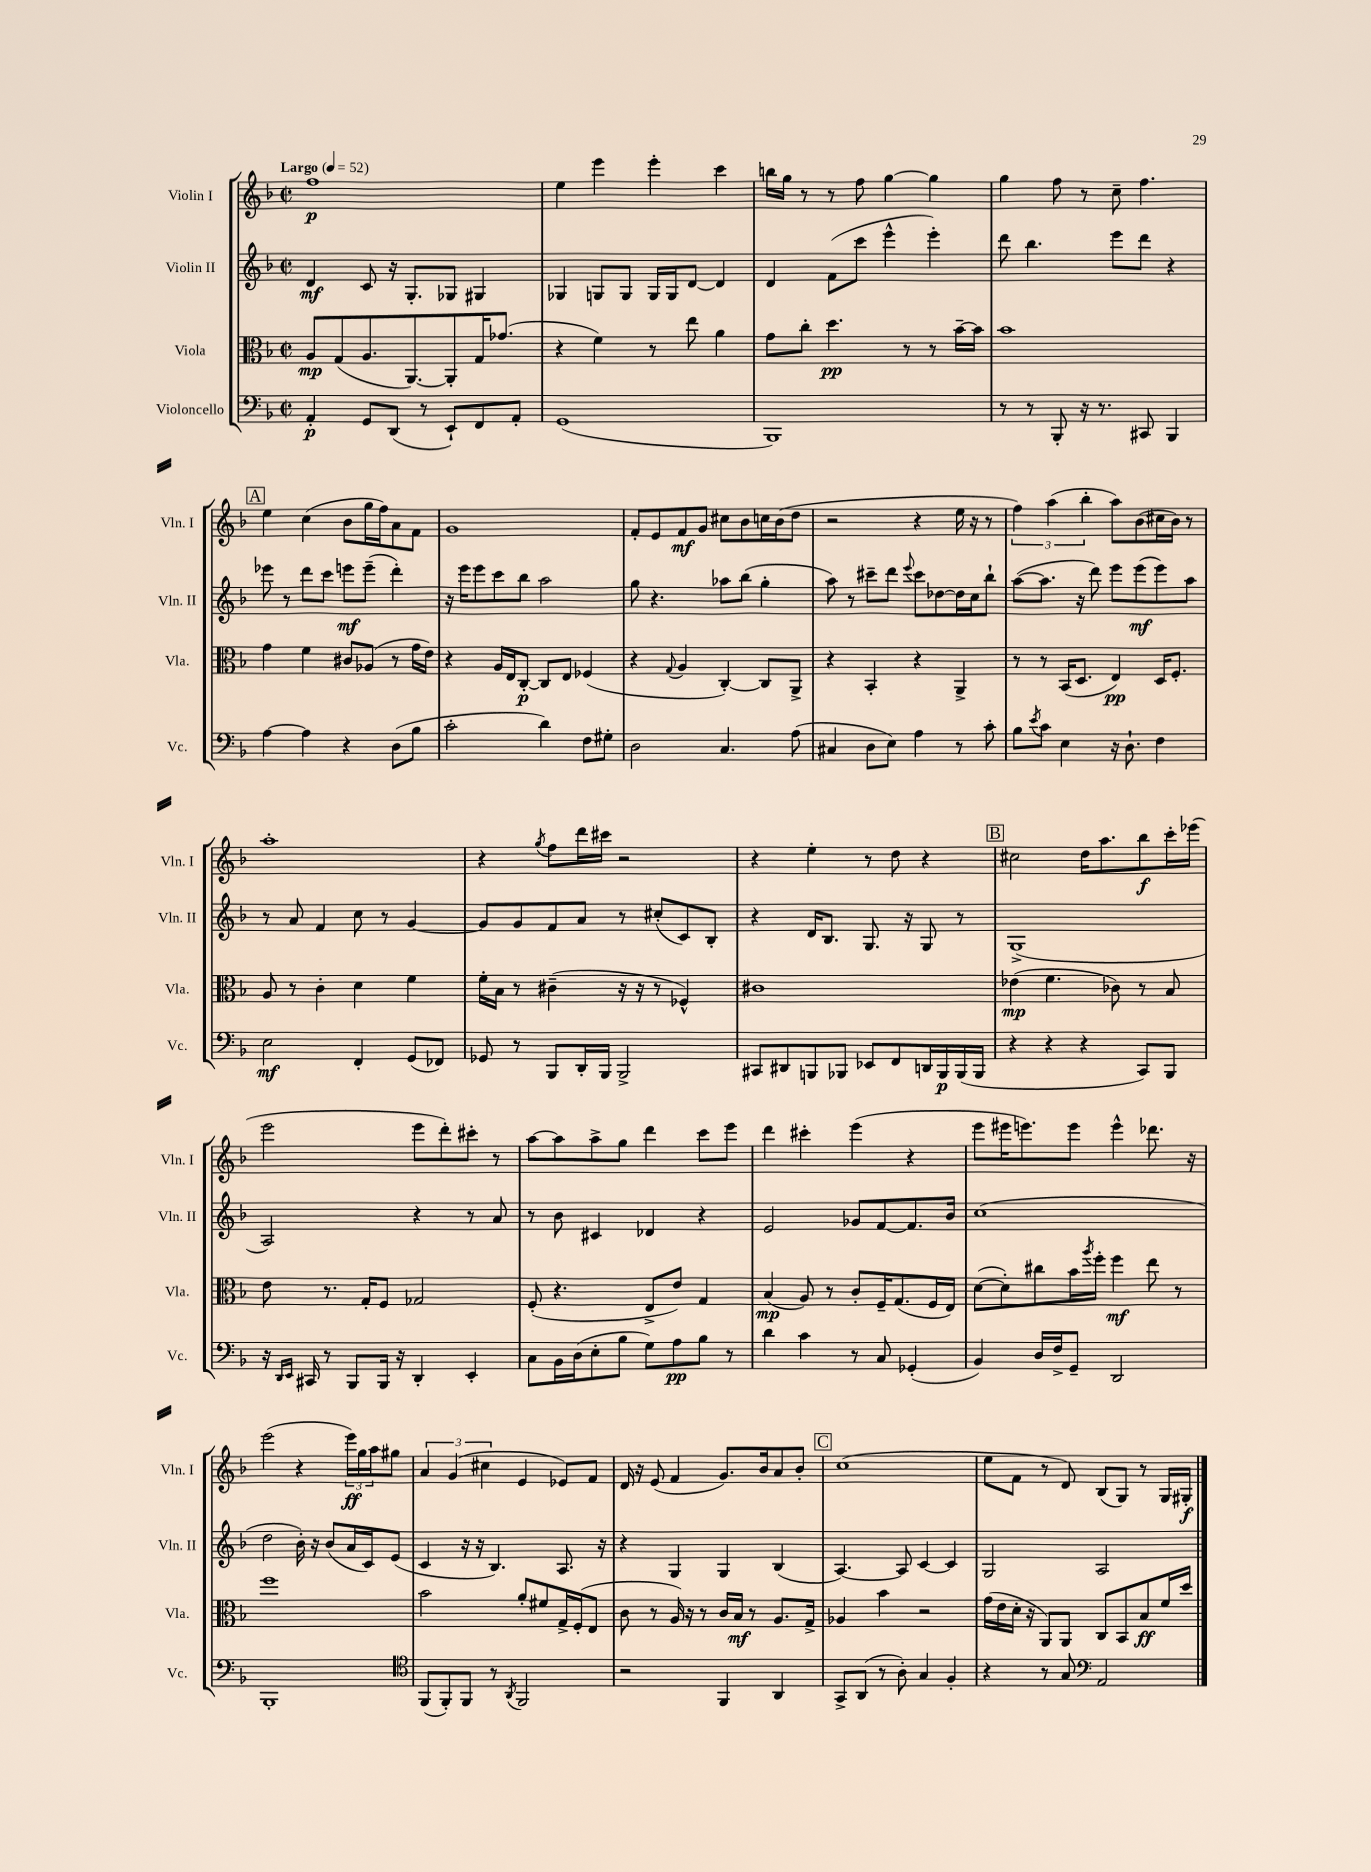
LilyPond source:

<<
\new StaffGroup <<
\new Staff = "s0" \with { instrumentName = "Violin I" shortInstrumentName = "Vln. I" } {
    \clef treble \key f \major \defaultTimeSignature \time 2/2 \tempo "Largo" 4 = 52
    f''1\p |
    e''4 e'''4 e'''4-. c'''4 |
    b''16 g''16 r8 r8 f''8 g''4~ g''4 |
    g''4 f''8 r8 c''8-- f''4. |
    \mark \markup { \box "A" } e''4 c''4( bes'8 g''16 f''16) a'8 f'8 |
    g'1 |
    f'8-. e'8 f'8\mf g'8 cis''8 bes'8 c''16 bes'16( d''8 |
    r2 r4 e''16 r16 r8 |
    \tuplet 3/2 { f''4) a''4( bes''4-. } a''8) bes'8( cis''16 bes'16) r8 |
    a''1-. |
    r4 \acciaccatura { g''8 } f''8 d'''16 cis'''16 r2 |
    r4 e''4-. r8 d''8 r4 |
    \mark \markup { \box "B" } cis''2 d''16 a''8. bes''8\f c'''16-. ees'''16( |
    e'''2 e'''8 d'''8-.) cis'''8-. r8 |
    a''8~ a''8 a''8-> g''8 d'''4 c'''8 e'''8 |
    d'''4 cis'''4-. e'''4( r4 |
    e'''8 eis'''16 e'''8.) e'''8 e'''4-^ des'''8. r16 |
    e'''2( r4 \tuplet 3/2 { e'''16\ff) g''16 a''16 } gis''8 |
    \tuplet 3/2 { a'4 g'4( cis''4 } e'4 ees'8) f'8 |
    d'16 r16 e'8( f'4 g'8.) bes'16 a'8 bes'8-. |
    \mark \markup { \box "C" } c''1( |
    e''8 f'8 r8 d'8) bes8( g8) r8 g16 gis16-.\f \bar "|." |
}
\new Staff = "s1" \with { instrumentName = "Violin II" shortInstrumentName = "Vln. II" } {
    \clef treble \key f \major \defaultTimeSignature \time 2/2
    d'4\mf c'8 r16 g8.-. ges8 gis4 |
    ges4 g8 g8 g16 g16 d'8~ d'4 |
    d'4 f'8( c'''8 e'''4-^ e'''4-.) |
    d'''8 bes''4. e'''8 d'''8 r4 |
    \mark \markup { \box "A" } ees'''8 r8 d'''8 c'''8 e'''8\mf e'''8--( d'''4-.) |
    r16 e'''16 e'''8 c'''8 bes''8 a''2 |
    g''8 r4. aes''8 bes''8( g''4-. |
    a''8) r8 cis'''8-- d'''8 \appoggiatura { e'''8 } cis'''8 des''8~ des''16 c''16 bes''8-! |
    a''8~( a''8. r16 d'''8) e'''8 e'''8\mf( e'''8) a''8 |
    r8 a'8 f'4 c''8 r8 g'4~ |
    g'8 g'8 f'8 a'8 r8 cis''8-.( c'8) bes8-. |
    r4 d'16 bes8. g8. r16 g8 r8 |
    \mark \markup { \box "B" } g1->( |
    a2) r4 r8 a'8 |
    r8 bes'8 cis'4 des'4 r4 |
    e'2 ges'8 f'8~ f'8. bes'16 |
    c''1( |
    d''2 bes'16-.) r16 bes'8( a'16 c'16) e'8( |
    c'4 r16 r16 bes4.) a8. r16 |
    r4 g4 g4 bes4( |
    \mark \markup { \box "C" } a4.~) a8 c'4~ c'4 |
    g2 a2 \bar "|." |
}
\new Staff = "s2" \with { instrumentName = "Viola" shortInstrumentName = "Vla." } {
    \clef alto \key f \major \defaultTimeSignature \time 2/2
    a8\mp g8( a8. a,8.~) a,8-. g16 ges'8.( |
    r4 f'4) r8 e''8 a'4 |
    g'8 c''8-. d''4.\pp r8 r8 bes'16~-- bes'16 |
    bes'1 |
    \mark \markup { \box "A" } g'4 f'4 cis'8 aes8( r8 g'16 e'16) |
    r4 a16 e16 c8~-.\p c8 e8 fes4( |
    r4 \appoggiatura { g8 } a4 c4~-.) c8 a,8-> |
    r4 bes,4-. r4 a,4-> |
    r8 r8 bes,16( d8. e4\pp) d16 f8.-. |
    a8 r8 c'4-. d'4 f'4 |
    f'16-. bes16 r8 cis'4--( r16 r16 r8 fes4-^) |
    cis'1 |
    \mark \markup { \box "B" } ees'4\mp( f'4. ces'8) r8 bes8 |
    e'8 r8. g16-. f8 ges2 |
    f8-.( r4. e8-> e'8) g4 |
    bes4\mp( a8) r8 c'8-. f16-- g8.( f16 e16) |
    d'8~( d'8-.) cis''8 bes'16 \acciaccatura { a''8 } f''16-. f''4\mf e''8 r8 |
    f''1 |
    bes'2 a'8-. fis'8 g16-> f16-.( e8 |
    c'8 r8 a16) r16 r8 c'16 bes16\mf r8 a8. g16-> |
    \mark \markup { \box "C" } aes4 bes'4 r2 |
    g'16( e'16 d'16-. r16 a,8) a,8 c8 bes,8 bes8\ff f'16 d''16 \bar "|." |
}
\new Staff = "s3" \with { instrumentName = "Violoncello" shortInstrumentName = "Vc." } {
    \clef bass \key f \major \defaultTimeSignature \time 2/2
    a,4-.\p g,8 d,8( r8 e,8-!) f,8 a,8-. |
    g,1( |
    bes,,1) |
    r8 r8 bes,,8-. r16 r8. cis,8 bes,,4 |
    \mark \markup { \box "A" } a4~ a4 r4 d8( bes8 |
    c'2-. d'4) f8 gis8-. |
    d2 c4. a8( |
    cis4 d8 e8) a4 r8 c'8-. |
    bes8 \acciaccatura { e'8 } c'8 e4 r16 d8.-! f4 |
    e2\mf f,4-. g,8( fes,8) |
    ges,8 r8 bes,,8 d,16-. bes,,16 bes,,2-> |
    cis,8 dis,8 b,,8 bes,,8 ees,8 f,8 d,16 bes,,16\p bes,,16( bes,,16 |
    \mark \markup { \box "B" } r4 r4 r4 c,8) bes,,8 |
    r16 \grace { d,16 e,16 } cis,16 r8 bes,,8 bes,,16 r16 d,4-. e,4-. |
    c8 bes,16 d16( e8-. bes8 g8) a8\pp bes8 r8 |
    d'4 c'4 r8 c8 ges,4-.( |
    bes,4) d16 f16-> g,8-- d,2 |
    bes,,1-. |
    \clef tenor f,8( f,8-.) f,8 r8 \acciaccatura { a,8 } f,2 |
    r2 f,4 a,4 |
    \mark \markup { \box "C" } g,8-> a,8( r8 a8-.) g4 f4-. |
    r4 r8 g8 \clef bass a,2 \bar "|." |
}
>>
>>
\layout { \context { \Score \remove "Bar_number_engraver" } }
